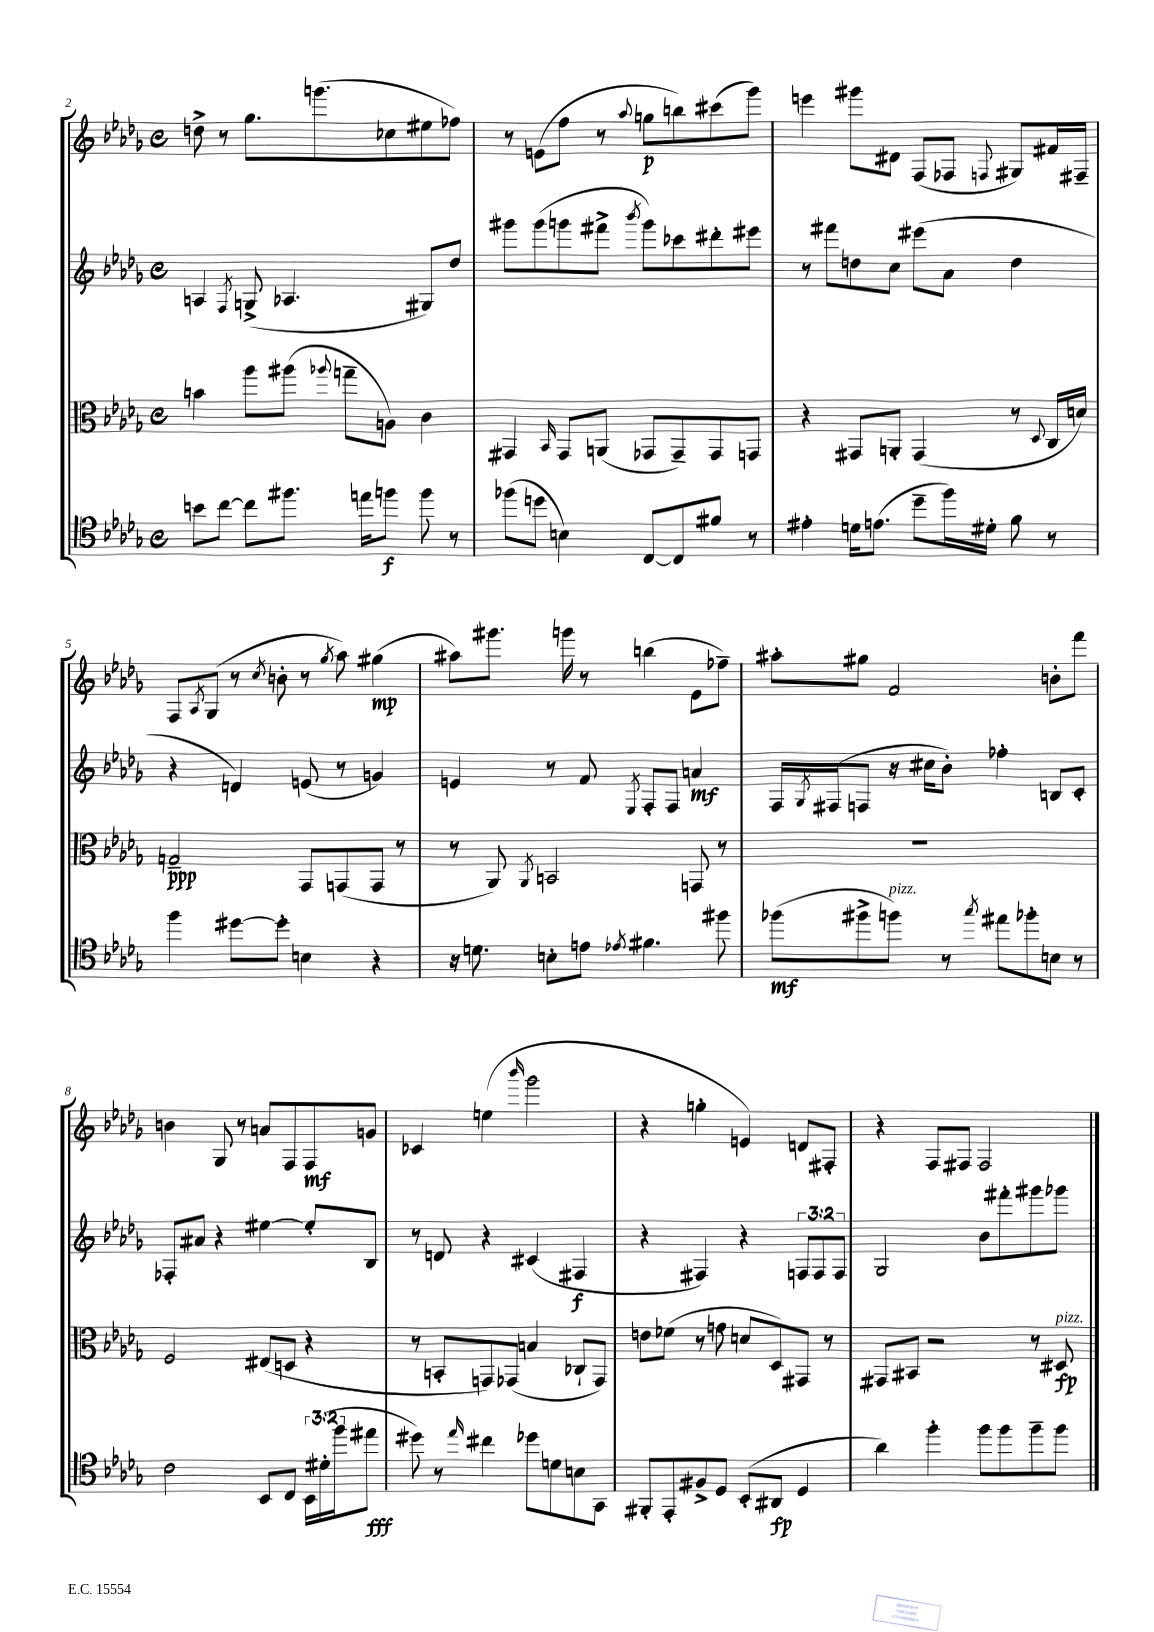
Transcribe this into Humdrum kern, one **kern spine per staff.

**kern	**dynam	**kern	**dynam	**kern	**dynam	**kern	**dynam
*part4	*part4	*part3	*part3	*part2	*part2	*part1	*part1
*staff4	*staff4	*staff3	*staff3	*staff2	*staff2	*staff1	*staff1
*clefC4	*	*clefC3	*	*clefG2	*	*clefG2	*
*k[b-e-a-d-g-]	*	*k[b-e-a-d-g-]	*	*k[b-e-a-d-g-]	*	*k[b-e-a-d-g-]	*
*M4/4	*	*M4/4	*	*M4/4	*	*M4/4	*
*met(c)	*	*met(c)	*	*met(c)	*	*met(c)	*
=2	=2	=2	=2	=2	=2	=2	=2
8bn\L	.	4bn\	.	4An/	.	8ddn^\	.
[8cc\J	.	.	.	.	.	8r	.
.	.	.	.	8qF/	.	.	.
8cc\L]	.	8aa-\L	.	(8Gn^/	.	8.gg-\L	.
8.ff#X\J	.	(8aa#X\J	.	4.A-X/	.	.	.
.	.	.	.	.	.	(8.gggn\	.
.	.	8qqaa-X/	.	.	.	.	.
.	.	8ggn~\L	.	.	.	.	.
16een\KL	.	.	.	.	.	.	.
8ffn\J	f	8An\J)	.	.	.	8cc-X\	.
8ff\	.	4c\	.	8G#X/L)	.	8ee#X\	.
8r	.	.	.	8dd-/J	.	8ff-X\J)	.
=3	=3	=3	=3	=3	=3	=3	=3
(8ff-X\L	.	4GG#X/	.	8ggg#X\L	.	8r	.
8ddn\J	.	.	.	(8ggg#\	.	(8en\L	.
.	.	16qqBB-/	.	.	.	.	.
4Bn\)	.	8GG#/L	.	8gggn\	.	8ff\J	.
.	.	(8AAn/J	.	8fff#X^\J	.	8r	.
.	.	.	.	8qbbb-/	.	8qqaa-/	.
[8C/L	.	8GG-X/L	.	8ggg\L)	.	8ggn\L	p
8C/]	.	8GG-~/)	.	8ccc-X\	.	8bbn\)	.
8f#X/J	.	8GG-/	.	8ddd#X'\	.	(8ccc#X\	.
8r	.	8GGn/J	.	8eee#X\J	.	8ggg-\J)	.
=4	=4	=4	=4	=4	=4	=4	=4
4e#X'\	.	4r	.	8r	.	4eeen\	.
.	.	.	.	8fff#X\L	.	.	.
16dn\KL	.	8GG#X/L	.	8ddn\	.	8ggg#X\L	.
(8.en\J	.	.	.	.	.	.	.
.	.	8AAn'/J	.	8cc\J	.	8d#X\J	.
8dd-~\L	.	(4GG#/	.	(8eee#X\L	.	(8F/L	.
16ff\L)	.	.	.	8a-\J	.	8F-X/J	.
16d#X'\JJ	.	.	.	.	.	.	.
.	.	.	.	.	.	8qqFn/	.
8f\	.	8r	.	4dd\	.	8G#X/L)	.
.	.	8qqD-/	.	.	.	.	.
8r	.	16C/LL	.	.	.	16f#X/L	.
.	.	16dn/JJ)	.	.	.	16F#X~/JJ	.
!!LO:LB:g=z
=5	=5	=5	=5	=5	=5	=5	=5
4ff\	.	2Gn~/	ppp	4r	.	8F/L	.
.	.	.	.	.	.	8qA-/	.
.	.	.	.	.	.	(8G-/J	.
[8dd#X\L	.	.	.	4dn/)	.	8r	.
.	.	.	.	.	.	8qcc/	.
8dd#'\J]	.	.	.	.	.	8bn'\	.
4Bn\	.	8GG-/L	.	(8en/	.	8r	.
.	.	.	.	.	.	8qgg-/	.
.	.	(8GGn/	.	8r	.	8aa-\)	.
4r	.	8GG/J	.	4gn/)	.	(4gg#X\	mp
.	.	8r	.	.	.	.	.
=6	=6	=6	=6	=6	=6	=6	=6
16r	.	8r	.	4en/	.	8aa#X\L)	.
8.dn\	.	.	.	.	.	.	.
.	.	8AA-/)	.	.	.	8.ggg#X\J	.
.	.	8qAA-/	.	.	.	.	.
8Bn'\L	.	2BBn/	.	8r	.	.	.
.	.	.	.	.	.	16gggn\	.
8en\J	.	.	.	8f/	.	8r	.
8qe-X/	.	.	.	8qE-/	.	.	.
4.f#X\	.	.	.	8F'/L	.	(4bbn\	.
.	.	.	.	8F/J	.	.	.
.	.	8GGn/	.	4an/	mf	8e-\L	.
8ff#X\	.	8r	.	.	.	8ff-X~\J)	.
=7	=7	=7	=7	=7	=7	=7	=7
(8ff-X\L	mf	1r	.	16F/LL	.	8aa#X'\L	.
.	.	.	.	8qG-/	.	.	.
.	.	.	.	(16F#X/J	.	.	.
8ff#X^\	.	.	.	8Fn/J	.	8gg#X\J	.
!LO:TX:a:i:t=pizz.	!	!	!	!	!	!	!
8ffn\J)	.	.	.	16r	.	2f/	.
.	.	.	.	16cc#X\KL	.	.	.
8r	.	.	.	8b-'\J)	.	.	.
8qgg-/	.	.	.	.	.	.	.
8ee#X\L	.	.	.	4ff-X'\	.	.	.
8ff-X'\	.	.	.	.	.	.	.
8Bn\J	.	.	.	8Bn/L	.	8bn'\L	.
8r	.	.	.	8c'/J	.	8fff\J	.
!!LO:LB:g=z
=8	=8	=8	=8	=8	=8	=8	=8
2c\	.	2F/	.	8F-X'/L	.	4bn\	.
.	.	.	.	8a#X/J	.	.	.
.	.	.	.	4r	.	8G-/	.
.	.	.	.	.	.	8r	.
8BB-/L	.	(8E#X/L	.	[4ee#X\	.	8an/L	.
8C/J	.	8Dn/J	.	.	.	8F/	.
24BB-\LL	.	4r	.	8ee#'/L]	.	8F/	mf
(24d#X'\	.	.	.	.	.	.	.
24ff\J	.	.	.	.	.	.	.
8ee#X\J	fff	.	.	8B-/J	.	8gn/J	.
=9	=9	=9	=9	=9	=9	=9	=9
8dd#X\)	.	8r	.	8r	.	4c-X/	.
8r	.	8BBn'/L	.	8dn/	.	.	.
16qqee-/	.	.	.	.	.	.	.
4cc#X\	.	8GGn/)	.	4r	.	(4een\	.
.	.	(8GG-X/J	.	.	.	.	.
.	.	.	.	.	.	16qqbbb-/	.
8dd-X\L	.	4Bn/	.	(4c#X/	.	2ggg-\	.
8dn\	.	.	.	.	.	.	.
8Bn\	.	8C-X`/L	.	4F#X/	f	.	.
8GG-\J	.	8GG-/J)	.	.	.	.	.
=10	=10	=10	=10	=10	=10	=10	=10
8FF#X'/L	.	8en\L	.	4r	.	4r	.
8EE-'/	.	(8f-X\J	.	.	.	.	.
8F#X^/	.	8r	.	4F#X/)	.	4ggn'\	.
8D-/J	.	8gn\	.	.	.	.	.
(8BB-'/L	.	8dn/L	.	4r	.	4en/)	.
8AA#X/J	fp	8D-/)	.	.	.	.	.
4D-/	.	8GG#X/J	.	12Fn/L	.	8dn/L	.
.	.	.	.	12F/	.	.	.
.	.	8r	.	.	.	8F#X'/J	.
.	.	.	.	12F/J	.	.	.
=11	=11	=11	=11	=11	=11	=11	=11
4a-\)	.	8GG#X/L	.	2G-/	.	4r	.
.	.	8BB#X/J	.	.	.	.	.
4ff'\	.	2r	.	.	.	8F/L	.
.	.	.	.	.	.	8F#X/J	.
8ff\L	.	.	.	8b-\L	.	2F#/	.
8ff\	.	.	.	8fff#X'\	.	.	.
8ff~\	.	8r	.	8ggg#X\	.	.	.
!	!	!LO:TX:a:i:t=pizz.	!	!	!	!	!
8ff\J	.	8D#X/	fp	8ggg-X\J	.	.	.
==	==	==	==	==	==	==	==
*-	*-	*-	*-	*-	*-	*-	*-
